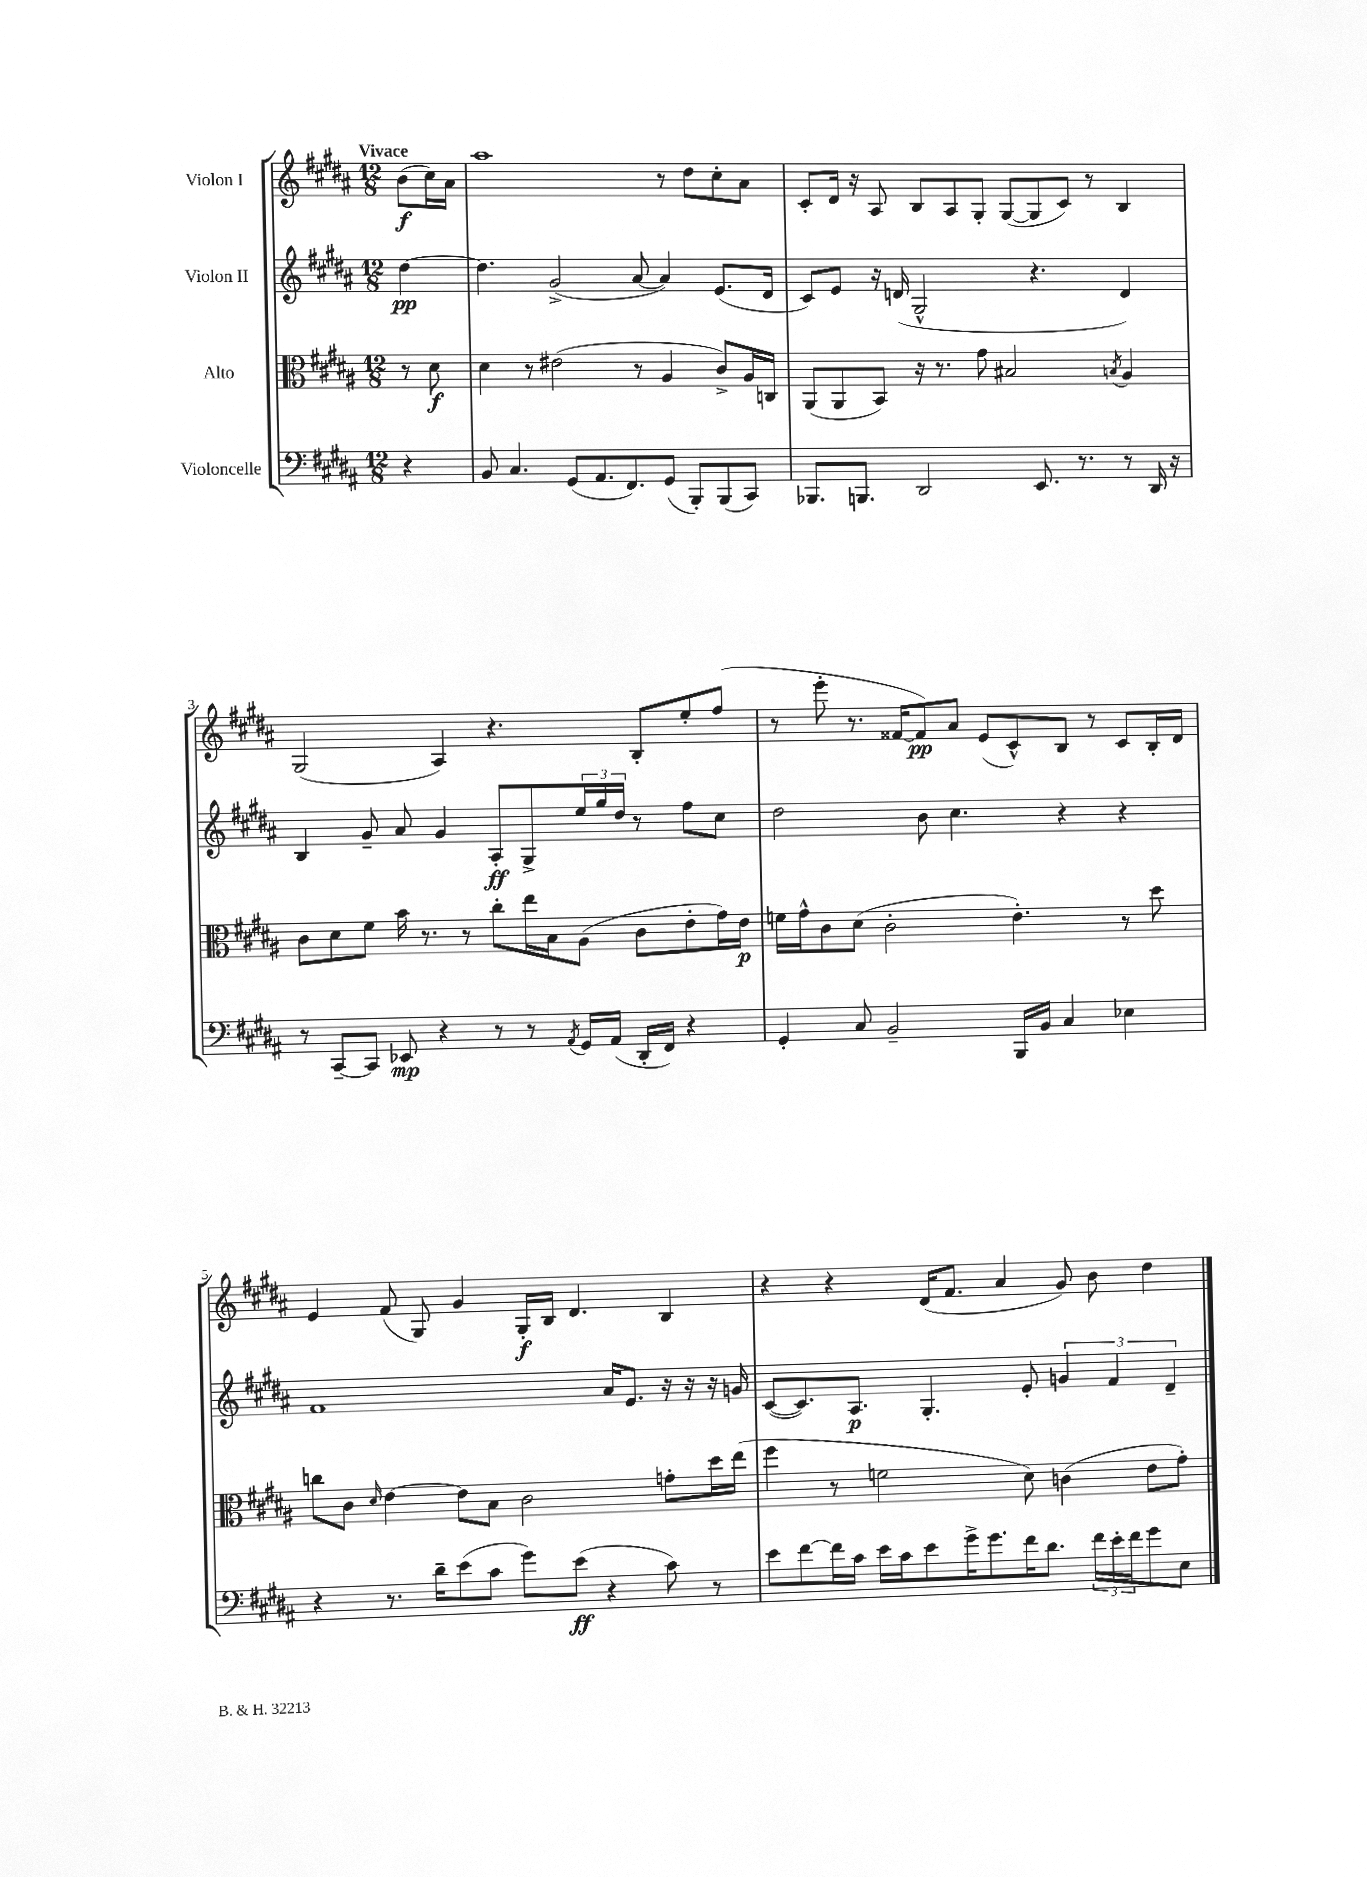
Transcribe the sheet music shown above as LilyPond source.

<<
\new StaffGroup <<
\new Staff = "s0" \with { instrumentName = "Violon I" } {
    \clef treble \key b \major \numericTimeSignature \time 12/8 \partial 4 \tempo "Vivace"
    b'8\f( cis''16) ais'16 |
    ais''1 r8 dis''8 cis''8-. ais'8 |
    cis'8-. dis'16 r16 ais8 b8 ais8 gis8-. gis8~( gis8 cis'8) r8 b4 |
    gis2( ais4) r4. b8-. e''8-. fis''8( |
    r8 e'''8-. r8. fisis'16~ fisis'8\pp) ais'8 e'8( cis'8-^) b8 r8 cis'8 b16-. dis'16 |
    e'4 fis'8( gis8) gis'4 gis16-.\f b16 dis'4. b4 |
    r4 r4 dis'16( fis'8. ais'4 gis'8) b'8 dis''4 \bar "|." |
}
\new Staff = "s1" \with { instrumentName = "Violon II" } {
    \clef treble \key b \major \numericTimeSignature \time 12/8 \partial 4
    dis''4~\pp |
    dis''4. gis'2->( ais'8~ ais'4) e'8.( dis'16 |
    cis'8) e'8 r16 d'16( gis2-^ r4. d'4) |
    b4 gis'8-- ais'8 gis'4 ais8-.\ff gis8-> \tuplet 3/2 { e''16 gis''16 dis''16 } r8 fis''8 cis''8 |
    dis''2 b'8 cis''4. r4 r4 |
    fis'1 ais'16 e'8. r16 r16 r16 g'16 |
    cis'8~( cis'8.) ais8.\p gis4.-. e'8-. \tuplet 3/2 { g'4 fis'4 dis'4-- } \bar "|." |
}
\new Staff = "s2" \with { instrumentName = "Alto" } {
    \clef alto \key b \major \numericTimeSignature \time 12/8 \partial 4
    r8 dis'8\f |
    dis'4 r8 eis'2( r8 ais4 cis'8->) ais16 c16 |
    ais,8( ais,8 b,8) r16 r8. gis'8 bis2 \acciaccatura { b8 } ais4 |
    cis'8 dis'8 fis'8 b'16 r8. r8 cis''8-. e''16 b16 ais8( cis'8 e'8-. gis'16) e'16\p |
    f'16 gis'16-^ cis'8 dis'8( cis'2-. e'4.-.) r8 dis''8 |
    c''8 cis'8 \grace { dis'16 } e'4~ e'8 b8 cis'2 g'8-. dis''16 e''16( |
    fis''4 r8 f'2 dis'8) c'4( e'8 gis'8-.) \bar "|." |
}
\new Staff = "s3" \with { instrumentName = "Violoncelle" } {
    \clef bass \key b \major \numericTimeSignature \time 12/8 \partial 4
    r4 |
    b,8 cis4. gis,8( ais,8. fis,8.) gis,8( b,,8-.) b,,8( cis,8) |
    bes,,8. b,,8. dis,2 e,8. r8. r8 dis,16 r16 |
    r8 cis,8~-- cis,8 ees,8\mp r4 r8 r8 \acciaccatura { ais,8 } gis,16 ais,16( dis,16-. fis,16) r4 |
    gis,4-. cis8 b,2-- b,,16 b,16 cis4 ees4 |
    r4 r8. dis'16-- e'8( cis'8 gis'8) e'8\ff( r4 cis'8) r8 |
    e'8 fis'8~ fis'16 cis'16 e'16 cis'16 e'8 gis'16-> gis'8. fis'16 dis'8. \tuplet 3/2 { fis'16 e'16-. fis'16 } gis'8 e8 \bar "|." |
}
>>
>>
